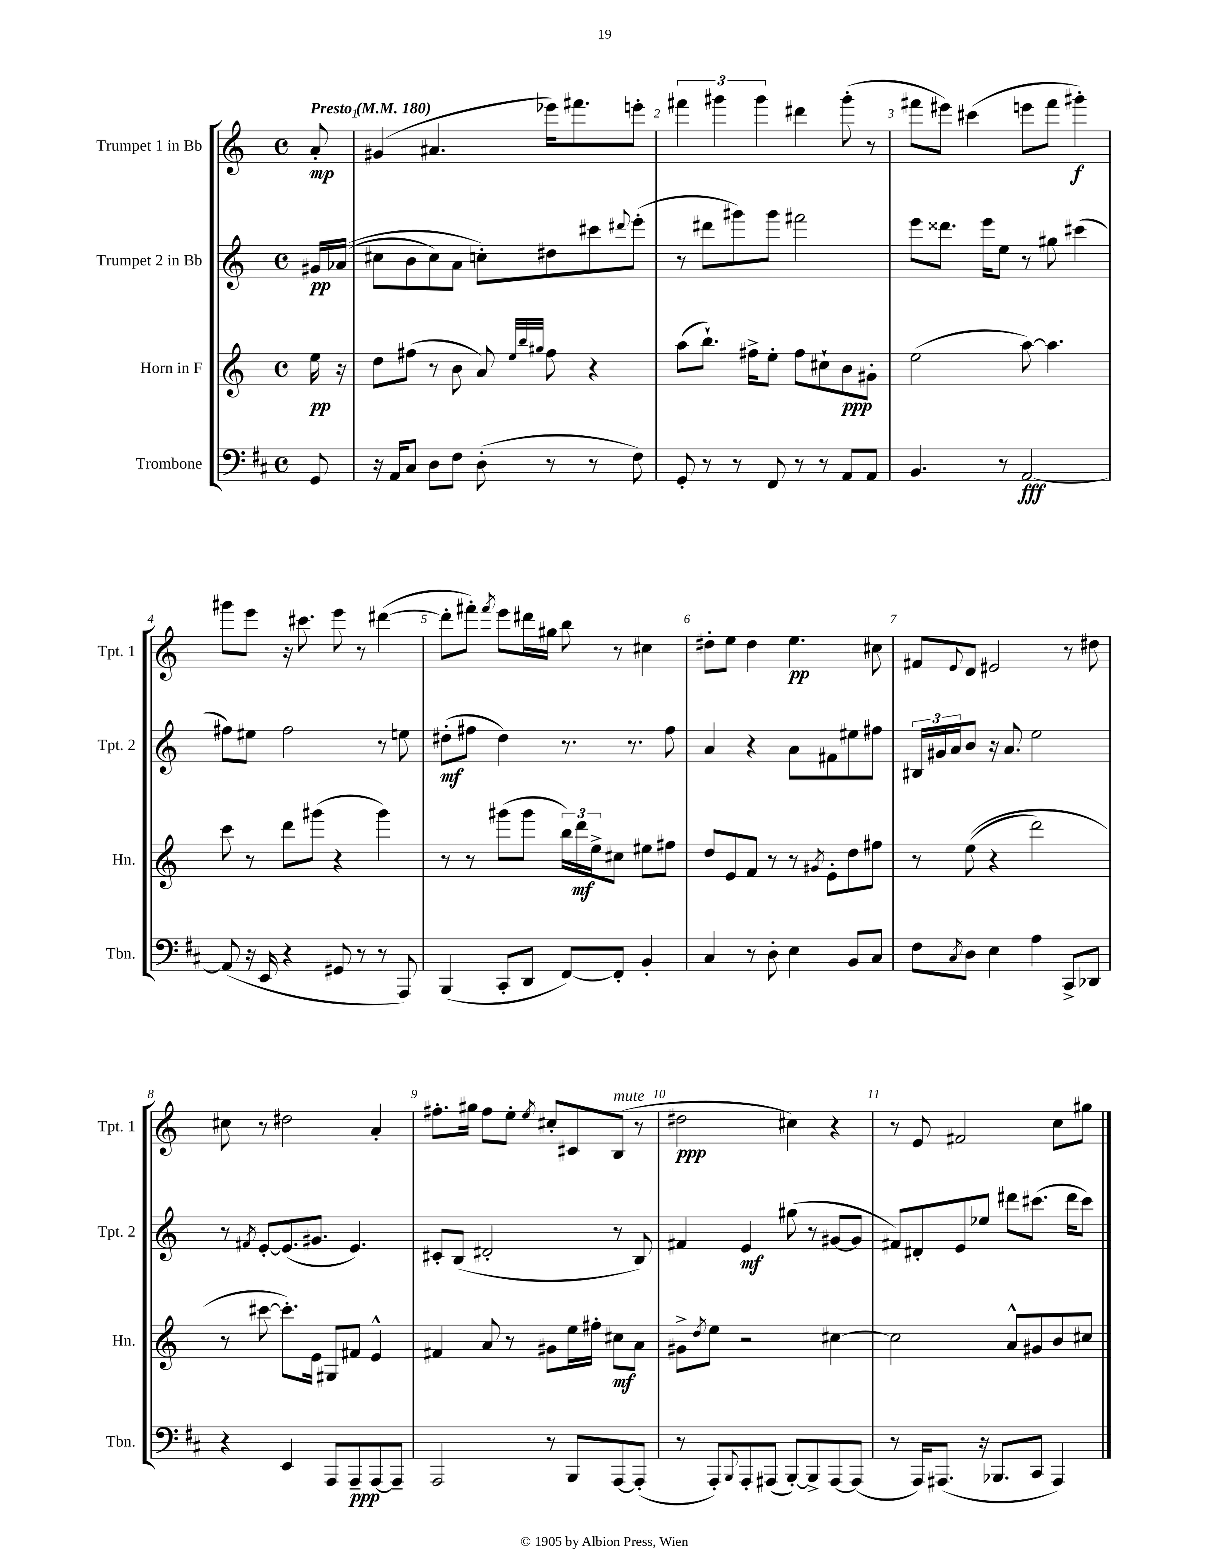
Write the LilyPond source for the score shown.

<<
\new StaffGroup <<
\new Staff = "s0" \with { instrumentName = "Trumpet 1 in Bb" shortInstrumentName = "Tpt. 1" } {
    \clef treble \key c \major \defaultTimeSignature \time 4/4 \partial 8 \tempo "Presto" 4 = 180
    a'8-.\mp |
    gis'4( ais'4. ees'''16) fis'''8. e'''8-. |
    \tuplet 3/2 { fis'''4 gis'''4 gis'''4 } dis'''4 gis'''8-.( r8 |
    fis'''8 eis'''8) cis'''4( e'''8 fis'''8 gis'''4-.\f) |
    gis'''8 e'''8 r16 cis'''8. e'''8 r8 dis'''4~( |
    dis'''8-. fis'''8-.) \acciaccatura { fis'''8 } e'''8 dis'''16 gis''16 b''8 r8 cis''4 |
    dis''8-. e''8 dis''4 e''4.\pp cis''8 |
    fis'8 \appoggiatura { e'8 } d'8 eis'2 r8 dis''8 |
    cis''8 r8 dis''2 a'4-. |
    fis''8.-. gis''16 fis''8 e''8-. \acciaccatura { e''8 } cis''8-. cis'8 b8^\markup { \italic "mute" }( r8 |
    dis''2\ppp cis''4) r4 |
    r8 e'8 fis'2 c''8 gis''8 \bar "|." |
}
\new Staff = "s1" \with { instrumentName = "Trumpet 2 in Bb" shortInstrumentName = "Tpt. 2" } {
    \clef treble \key c \major \defaultTimeSignature \time 4/4 \partial 8
    gis'16\pp aes'16(\( |
    cis''8 b'8 cis''8) a'8 c''8-.\) dis''8 cis'''8 \appoggiatura { dis'''8 } e'''8-.( |
    r8 dis'''8 gis'''8) gis'''8 fis'''2 |
    e'''8 disis'''8. e'''16 e''8 r8 gis''8 cis'''4( |
    fis''8) eis''8 fis''2 r8 e''8 |
    dis''8-.\mf( fis''8 dis''4) r8. r8. fis''8 |
    a'4 r4 a'8 fis'8 eis''8 fis''8 |
    \tuplet 3/2 { bis16 gis'16 a'16 } b'8 r16 a'8. e''2 |
    r8 \acciaccatura { fis'8 } e'8~-. e'8.( gis'8. e'4.) |
    cis'8-. b8( dis'2-. r8 b8) |
    fis'4 e'4\mf gis''8( r8 gis'8~ gis'8 |
    fis'8) dis'8-. e'8 ees''8 dis'''8 cis'''8.( dis'''16 cis'''8) \bar "|." |
}
\new Staff = "s2" \with { instrumentName = "Horn in F" shortInstrumentName = "Hn." } {
    \clef treble \key c \major \defaultTimeSignature \time 4/4 \partial 8
    e''16\pp r16 |
    d''8 fis''8( r8 b'8 a'8) \grace { e''32 b''32 gis''32 } fis''8 r4 |
    a''8( b''8.-!) fis''16-> e''8-. fis''8 cis''8-! b'8\ppp gis'8-. |
    e''2( a''8~) a''4. |
    c'''8 r8 d'''8 gis'''8( r4 gis'''4) |
    r8 r8 gis'''8( gis'''8 \tuplet 3/2 { b''16) d'''16\mf e''16-> } cis''8 eis''8 fis''8 |
    d''8 e'8 f'8 r8 r8 \acciaccatura { gis'8 } e'8-. d''8 fis''8 |
    r8 e''8(\( r4 d'''2) |
    r8 cis'''8~ cis'''8.-.\) e'16 gis8 fis'8 e'4-^ |
    fis'4 a'8 r8 gis'8 e''16 fis''16-. cis''8\mf a'8 |
    gis'8-> \acciaccatura { d''8 } e''8 r2 cis''4~ |
    cis''2 a'8-^ gis'8 b'8 cis''8 \bar "|." |
}
\new Staff = "s3" \with { instrumentName = "Trombone" shortInstrumentName = "Tbn." } {
    \clef bass \key d \major \defaultTimeSignature \time 4/4 \partial 8
    g,8 |
    r16 a,16 cis8 d8 fis8 d8-.( r8 r8 fis8) |
    g,8-. r8 r8 fis,8 r8 r8 a,8 a,8 |
    b,4. r8 a,2~\fff |
    a,8( r16 e,16 r4 gis,8 r8 r8 a,,8) |
    b,,4( cis,8-. d,8 fis,8~) fis,8-. b,4-. |
    cis4 r8 d8-. e4 b,8 cis8 |
    fis8 \acciaccatura { cis8 } d8 e4 a4 cis,8-> des,8 |
    r4 e,4 a,,8 a,,8--\ppp a,,8~ a,,8-- |
    a,,2 r8 b,,8 a,,8~ a,,8-.( |
    r8 a,,8-.) \appoggiatura { b,,8 } a,,8-. ais,,8( b,,8~-.) b,,8-> ais,,8~ ais,,8( |
    r8 a,,16) ais,,8.( r16 bes,,8. cis,8 ais,,4) \bar "|." |
}
>>
>>
\layout { \context { \Score \override BarNumber.break-visibility = ##(#f #t #t) barNumberVisibility = #all-bar-numbers-visible } }
